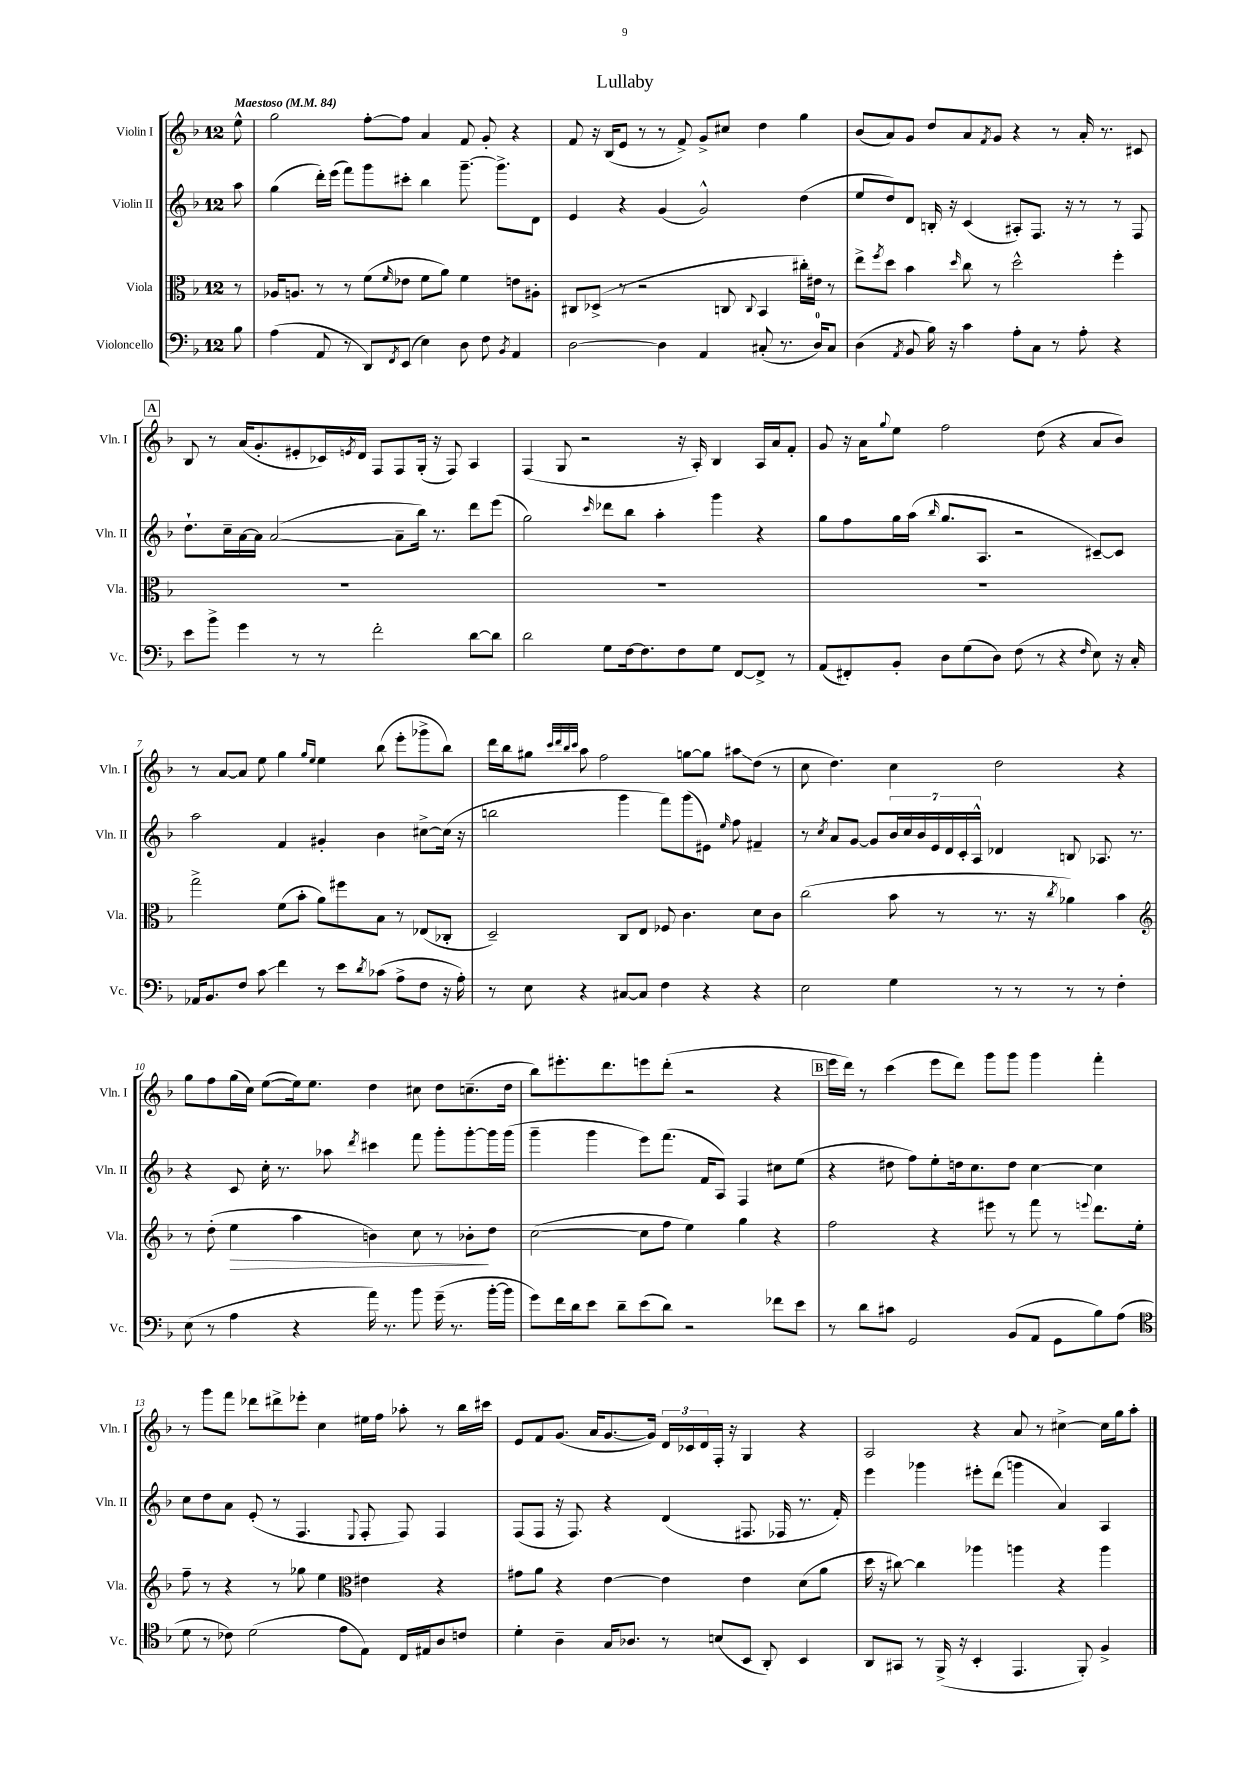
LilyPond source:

\header { title = "Lullaby" }
<<
\new StaffGroup <<
\new Staff = "s0" \with { instrumentName = "Violin I" shortInstrumentName = "Vln. I" } {
    \clef treble \key f \major \once \override Staff.TimeSignature.style = #'single-digit \time 12/8 \partial 8 \tempo "Maestoso" 4 = 84
    e''8-^ |
    g''2 f''8~-. f''8 a'4 f'8 g'8-. r4 |
    f'8 r16 bes16( e'8 r8 r8 f'8->) g'8-> cis''8 d''4 g''4 |
    bes'8( a'8) g'8 d''8 a'8 \acciaccatura { f'8 } g'8 r4 r8 a'16-. r8. cis'8 |
    \mark \markup { \box "A" } bes8 r8 a'16( g'8.-. eis'8-. ces'16) \acciaccatura { e'8 } d'16 f8 f8 g16-.( r16 f8) a4 |
    f4( g8 r2 r16 a16-.) bes4 a16 a'16 f'8-. |
    g'8 r16 a'16 \appoggiatura { g''8 } e''8 f''2 d''8( r4 a'8 bes'8) |
    r8 a'8~ a'8 e''8 g''4 \grace { g''16 e''16 } e''4 bes''8( e'''8-. ges'''8-> bes''8) |
    d'''16 bes''16 gis''8 \grace { c'''32 d'''32 bes''32 c'''32 } a''8 f''2 g''8~ g''8 ais''8\glissando d''8( r8 |
    c''8 d''4.) c''4 d''2 r4 |
    g''8 f''8 g''16( c''16) e''8~( e''16) e''8. d''4 cis''8 d''8 c''8.--( d''16 |
    bes''8) eis'''8.-. d'''8. e'''8 d'''8-.( r2 r4 |
    \mark \markup { \box "B" } e'''16 d'''16) r8 c'''4( e'''8 d'''8) g'''8 g'''8 g'''4 f'''4-. |
    r8 g'''8 f'''8 des'''8 dis'''8-> ees'''8-. c''4 eis''16 f''16 aes''8-. r8 bes''16 cis'''16 |
    e'8 f'8 g'8.( a'16 g'8.~ g'16) \tuplet 3/2 { d'16 ces'16 d'16 } f16-. r16 g4 r4 |
    a2 r4 a'8 r8 cis''4~-> cis''16 g''16 a''8-. \bar "|." |
}
\new Staff = "s1" \with { instrumentName = "Violin II" shortInstrumentName = "Vln. II" } {
    \clef treble \key f \major \once \override Staff.TimeSignature.style = #'single-digit \time 12/8 \partial 8
    a''8 |
    g''4( d'''16-.) e'''16( f'''8) g'''8 cis'''8-. bes''4 g'''8.~-- g'''8.-> d'8 |
    e'4 r4 g'4( g'2-^) d''4( |
    e''8 d''8) d'8 b16-. r16 c'4( ais8-.) f8. r16 r8 r8 f8 |
    \mark \markup { \box "A" } d''8.-! c''16-- a'16~ a'16 a'2~( a'8-- bes''16) r8. d'''8 e'''8( |
    g''2) \grace { c'''16 } des'''8 bes''8 a''4-. g'''4 r4 |
    g''8 f''8 g''16 a''16( \grace { bes''16 } g''8. a8. r2 cis'8~--) cis'8 |
    a''2 f'4 gis'4-. bes'4 cis''8~-> cis''16( r16 |
    b''2 g'''4 f'''8) g'''8( eis'8) \grace { e''16 } f''8 fis'4-- |
    r8 \acciaccatura { c''8 } a'8 g'8~ g'8 \tuplet 7/4 { bes'16 c''16 bes'16 e'16 d'16 c'16-. a16-^ } des'4 b8 aes8. r8. |
    r4 c'8 c''16-. r8. aes''8 \acciaccatura { d'''8 } cis'''4 f'''8 g'''8-. g'''8~-. g'''16 g'''16( |
    g'''4-- g'''4 e'''8) f'''8.( f'16 a8) f4 cis''8 e''8( |
    \mark \markup { \box "B" } r4 dis''8 f''8) e''8-. d''16 c''8. d''8 c''4~ c''4 |
    c''8 d''8 a'8 e'8-.( r8 f4. \appoggiatura { e8 } f8-. f8) f4 |
    f8( f8 r16 f8.) r4 d'4( fis8. fes16 r8. f'16-.) |
    e'''4 ges'''4 eis'''8-. d'''8( g'''4 a'4) a4 \bar "|." |
}
\new Staff = "s2" \with { instrumentName = "Viola" shortInstrumentName = "Vla." } {
    \clef alto \key f \major \once \override Staff.TimeSignature.style = #'single-digit \time 12/8 \partial 8
    r8 |
    aes16 a8. r8 r8 f'8( \grace { f'16 } ees'8 f'8 a'8) f'4 e'8 ais8-. |
    cis8 des8->( r8 r2 c8 \appoggiatura { c8 } bes,4 cis''16-.) eis'16 r8 |
    e''8-> \acciaccatura { f''8 } d''8 bes'4 \grace { d''16 } c''8 r8 d''2-^ f''4-. |
    \mark \markup { \box "A" } R1. |
    R1. |
    R1. |
    g''2-> f'8( bes'8-. a'8) fis''8 bes8 r8 ees8( ces8-. |
    d2--) c8 e8 fes8 c'4. d'8 c'8 |
    c''2( bes'8 r8 r8. r16 \acciaccatura { c''8 } aes'4) bes'4 |
    \clef treble r8 d''8-.( e''4\> a''4 b'4) c''8 r8 bes'8-.\! d''8 |
    c''2~( c''8 f''8 e''4) g''4 r4 |
    \mark \markup { \box "B" } f''2 r4 eis'''8 r8 f'''8 r8 \appoggiatura { e'''8 } d'''8. e''16-. |
    f''8-- r8 r4 r8 ges''8 e''4 \clef alto eis'4 r4 |
    gis'8 a'8 r4 e'4~ e'4 e'4 d'8( a'8 |
    d''16 r16 cis''8~) cis''4 aes''4 a''4 r4 a''4 \bar "|." |
}
\new Staff = "s3" \with { instrumentName = "Violoncello" shortInstrumentName = "Vc." } {
    \clef bass \key f \major \once \override Staff.TimeSignature.style = #'single-digit \time 12/8 \partial 8
    bes8 |
    a4( a,8 r8 d,8) \acciaccatura { f,8 } e,8( e4) d8 f8 \acciaccatura { bes,8 } a,4 |
    d2~ d4 a,4 cis8-.( r8. d16-0) cis8 |
    d4( \acciaccatura { a,8 } bes,8 bes16) r16 c'4 a8-. c8 r8 a8-. r4 |
    \mark \markup { \box "A" } e'8 bes'8-> g'4 r8 r8 f'2-. d'8~ d'8 |
    d'2 g8 f16~ f8. f8 g8 f,8~ f,8-> r8 |
    a,8( fis,8-.) bes,8-. d8 g8( d8) f8( r8 r4 \grace { f16 } e8) r16 c16-. |
    aes,16 bes,8. f8 c'8\glissando f'4 r8 e'8 \acciaccatura { d'8 } ces'8( a8-> f8 r16 a16-.) |
    r8 e8 r4 cis8~ cis8 f4 r4 r4 |
    e2 g4 r8 r8 r8 r8 f4-. |
    e8( r8 a4 r4 a'16) r8. bes'8 g'16--( r8. bes'16~-. bes'16 |
    g'8) f'16 d'16 e'8 d'8-- e'8( d'8) r2 fes'8 e'8 |
    \mark \markup { \box "B" } r8 d'8 cis'8 g,2 bes,8( a,8 g,8 bes8) a8( |
    \clef tenor d'8 r8 ces'8) d'2( e'8 e8) c16 eis16 a8 c'8 |
    d'4-. a4-- g16 aes8. r8 b8( bes,8 a,8-.) bes,4 |
    a,8 gis,8 r8 f,16->( r16 bes,4-. e,4. f,8-.) f4-> \bar "|." |
}
>>
>>
